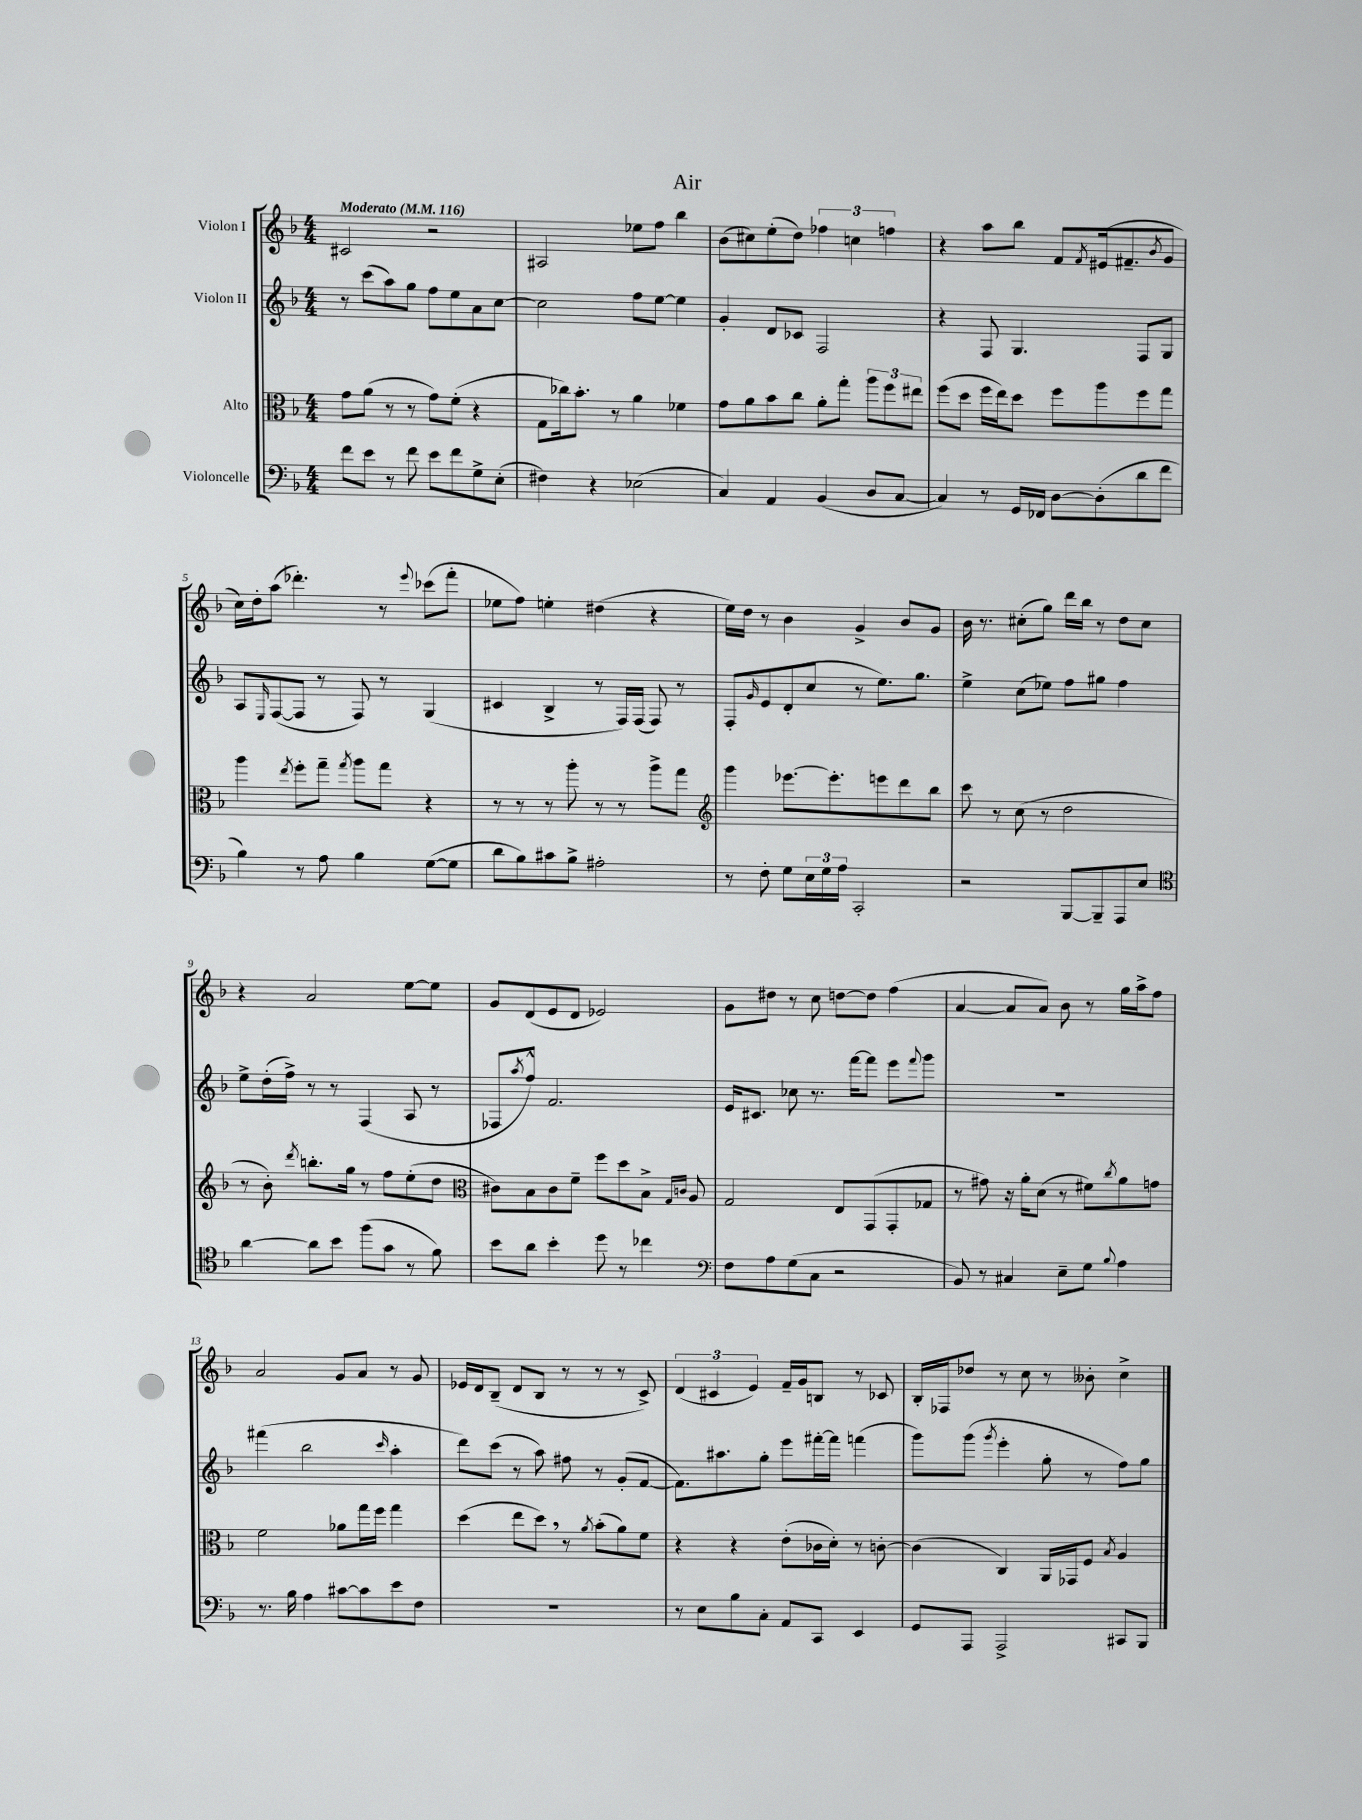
\header { title = "Air" }
<<
\new StaffGroup <<
\new Staff = "s0" \with { instrumentName = "Violon I" } {
    \clef treble \key f \major \numericTimeSignature \time 4/4 \tempo "Moderato" 4 = 116
    cis'2 r2 |
    ais2 ees''8 f''8 bes''4 |
    bes'8( cis''8) e''8-.( d''8) \tuplet 3/2 { fes''4 c''4 f''4 } |
    r4 a''8 bes''8 f'8 \acciaccatura { f'8 } eis'16( fis'8.-- \acciaccatura { bes'8 } g'8 |
    c''16) d''16-. a''8( des'''4.-.) r8 \appoggiatura { e'''8 } ces'''8( f'''8-. |
    ees''8 f''8) e''4-. dis''4( r4 |
    e''16) d''16 r8 bes'4 g'4-> bes'8 g'8 |
    bes'16 r8. cis''8-.( g''8) d'''16 bes''16 r8 d''8 cis''8 |
    r4 a'2 e''8~ e''8 |
    g'8 d'8( e'8 d'8 ees'2) |
    g'8 dis''8 r8 c''8 d''8~ d''8 f''4( |
    a'4~ a'8 a'8) bes'8 r8 g''16 a''16-> f''8 |
    a'2 g'8 a'8 r8 g'8 |
    ees'16 d'16 bes8--( d'8 bes8 r8 r8 r8 c'8->) |
    \tuplet 3/2 { d'4( cis'4 e'4) } f'16-- g'16 b8 r8 ces'8 |
    bes16-. fes16 des''8 r8 c''8 r8 beses'8-. c''4-> \bar "|." |
}
\new Staff = "s1" \with { instrumentName = "Violon II" } {
    \clef treble \key f \major \numericTimeSignature \time 4/4
    r8 c'''8( a''8) g''8 f''8 e''8 a'8 c''8~ |
    c''2 f''8 e''8~ e''4 |
    g'4-. d'8 ces'8 f2 |
    r4 f8 g4. f8 g8 |
    a8 \grace { e16 } f8~( f8 r8 f8) r8 g4( |
    cis'4 bes4-> r8 f16) f16( f8) r8 |
    f8-. \grace { g'16 } e'8 d'8-.( c''8 r8 e''8.) g''8. |
    e''4-> c''8( ees''8) f''8 gis''8 f''4 |
    e''8-> d''16-.( f''16->) r8 r8 f4( a8 r8 |
    fes8 \acciaccatura { a''8 } f''8-^) f'2. |
    e'16 cis'8. ces''8 r8. f'''16~ f'''8 e'''8 \appoggiatura { f'''8 } g'''8 |
    R1 |
    fis'''4( bes''2 \grace { c'''16 } a''4-. |
    d'''8) c'''8( r8 a''8) fis''8 r8 g'8-.( f'8~ |
    f'8.) ais''8. g''8-. e'''8 fis'''16~-. fis'''16 f'''4( |
    g'''8) g'''8( \acciaccatura { g'''8 } e'''4-. g''8-. r8 f''8) g''8 \bar "|." |
}
\new Staff = "s2" \with { instrumentName = "Alto" } {
    \clef alto \key f \major \numericTimeSignature \time 4/4
    g'8 a'8( r8 r8 g'8) f'8-.( r4 |
    g8 ces''16) bes'8.-. r8 a'4 fes'4 |
    g'8 a'8 bes'8 c''8 a'8-. g''8-. \tuplet 3/2 { a''8 f''8 eis''8 } |
    f''8( d''8 f''16 e''16) d''8 f''8 a''8 f''8 g''8 |
    a''4 \acciaccatura { e''8 } f''8-. g''8-- \acciaccatura { g''8 } a''8 g''8 r4 |
    r8 r8 r8 a''8-. r8 r8 a''8-> g''8 |
    \clef treble g'''4 ees'''8.~ ees'''8.-. e'''8 d'''8 bes''8 |
    c'''8 r8 c''8( r8 d''2 |
    r8 bes'8-.) \acciaccatura { d'''8 } b''8.-. g''16 r8 f''8 e''8-.( d''8 |
    \clef alto cis'8) bes8 cis'8 f'8-- f''8 d''8 bes8-> \grace { g16 c'16 } a8 |
    g2 e8 g,8( g,8-. ges8 |
    r8 gis'8) r16 a'16-. d'8( r8 fis'8) \acciaccatura { c''8 } a'8 g'8 |
    f'2 aes'8 g''16 f''16 g''4 |
    d''4( e''8 d''8) \breathe r8 \acciaccatura { a'8 } bes'8-.( a'8) f'8 |
    r4 r4 e'8-.( ces'16 d'16-.) r8 c'8~-. |
    c'4( c4) a,16 ges,16 f8 \acciaccatura { bes8 } a4 \bar "|." |
}
\new Staff = "s3" \with { instrumentName = "Violoncelle" } {
    \clef bass \key f \major \numericTimeSignature \time 4/4
    f'8 e'8 r8 f'8 e'8 f'8 g8-> e8-.( |
    fis4) r4 ees2( |
    c4) a,4 bes,4( d8 c8~ |
    c4) r8 g,16 fes,16 d8~ d8-.( d'8 f'8 |
    bes4) r8 a8 bes4 g8~( g8 |
    d'8 bes8) cis'8 bes8-> ais2-. |
    r8 f8-. g8 \tuplet 3/2 { e16 g16 a16 } c,2-. |
    r2 bes,,8~ bes,,8-- a,,8 e8 |
    \clef tenor a'4~ a'8 bes'8 f''8( g'8 r8 f'8) |
    bes'8 a'8 bes'4-. d''8 r8 ces''4 |
    \clef bass f8 a8 g8( c8 r2 |
    bes,8) r8 cis4 e8-- g8 \appoggiatura { bes8 } a4 |
    r8. bes16 a4 cis'8~ cis'8 e'8 f8 |
    R1 |
    r8 e8 bes8 c8-. a,8 c,8 e,4 |
    g,8 a,,8 a,,2-> cis,8 bes,,8 \bar "|." |
}
>>
>>
